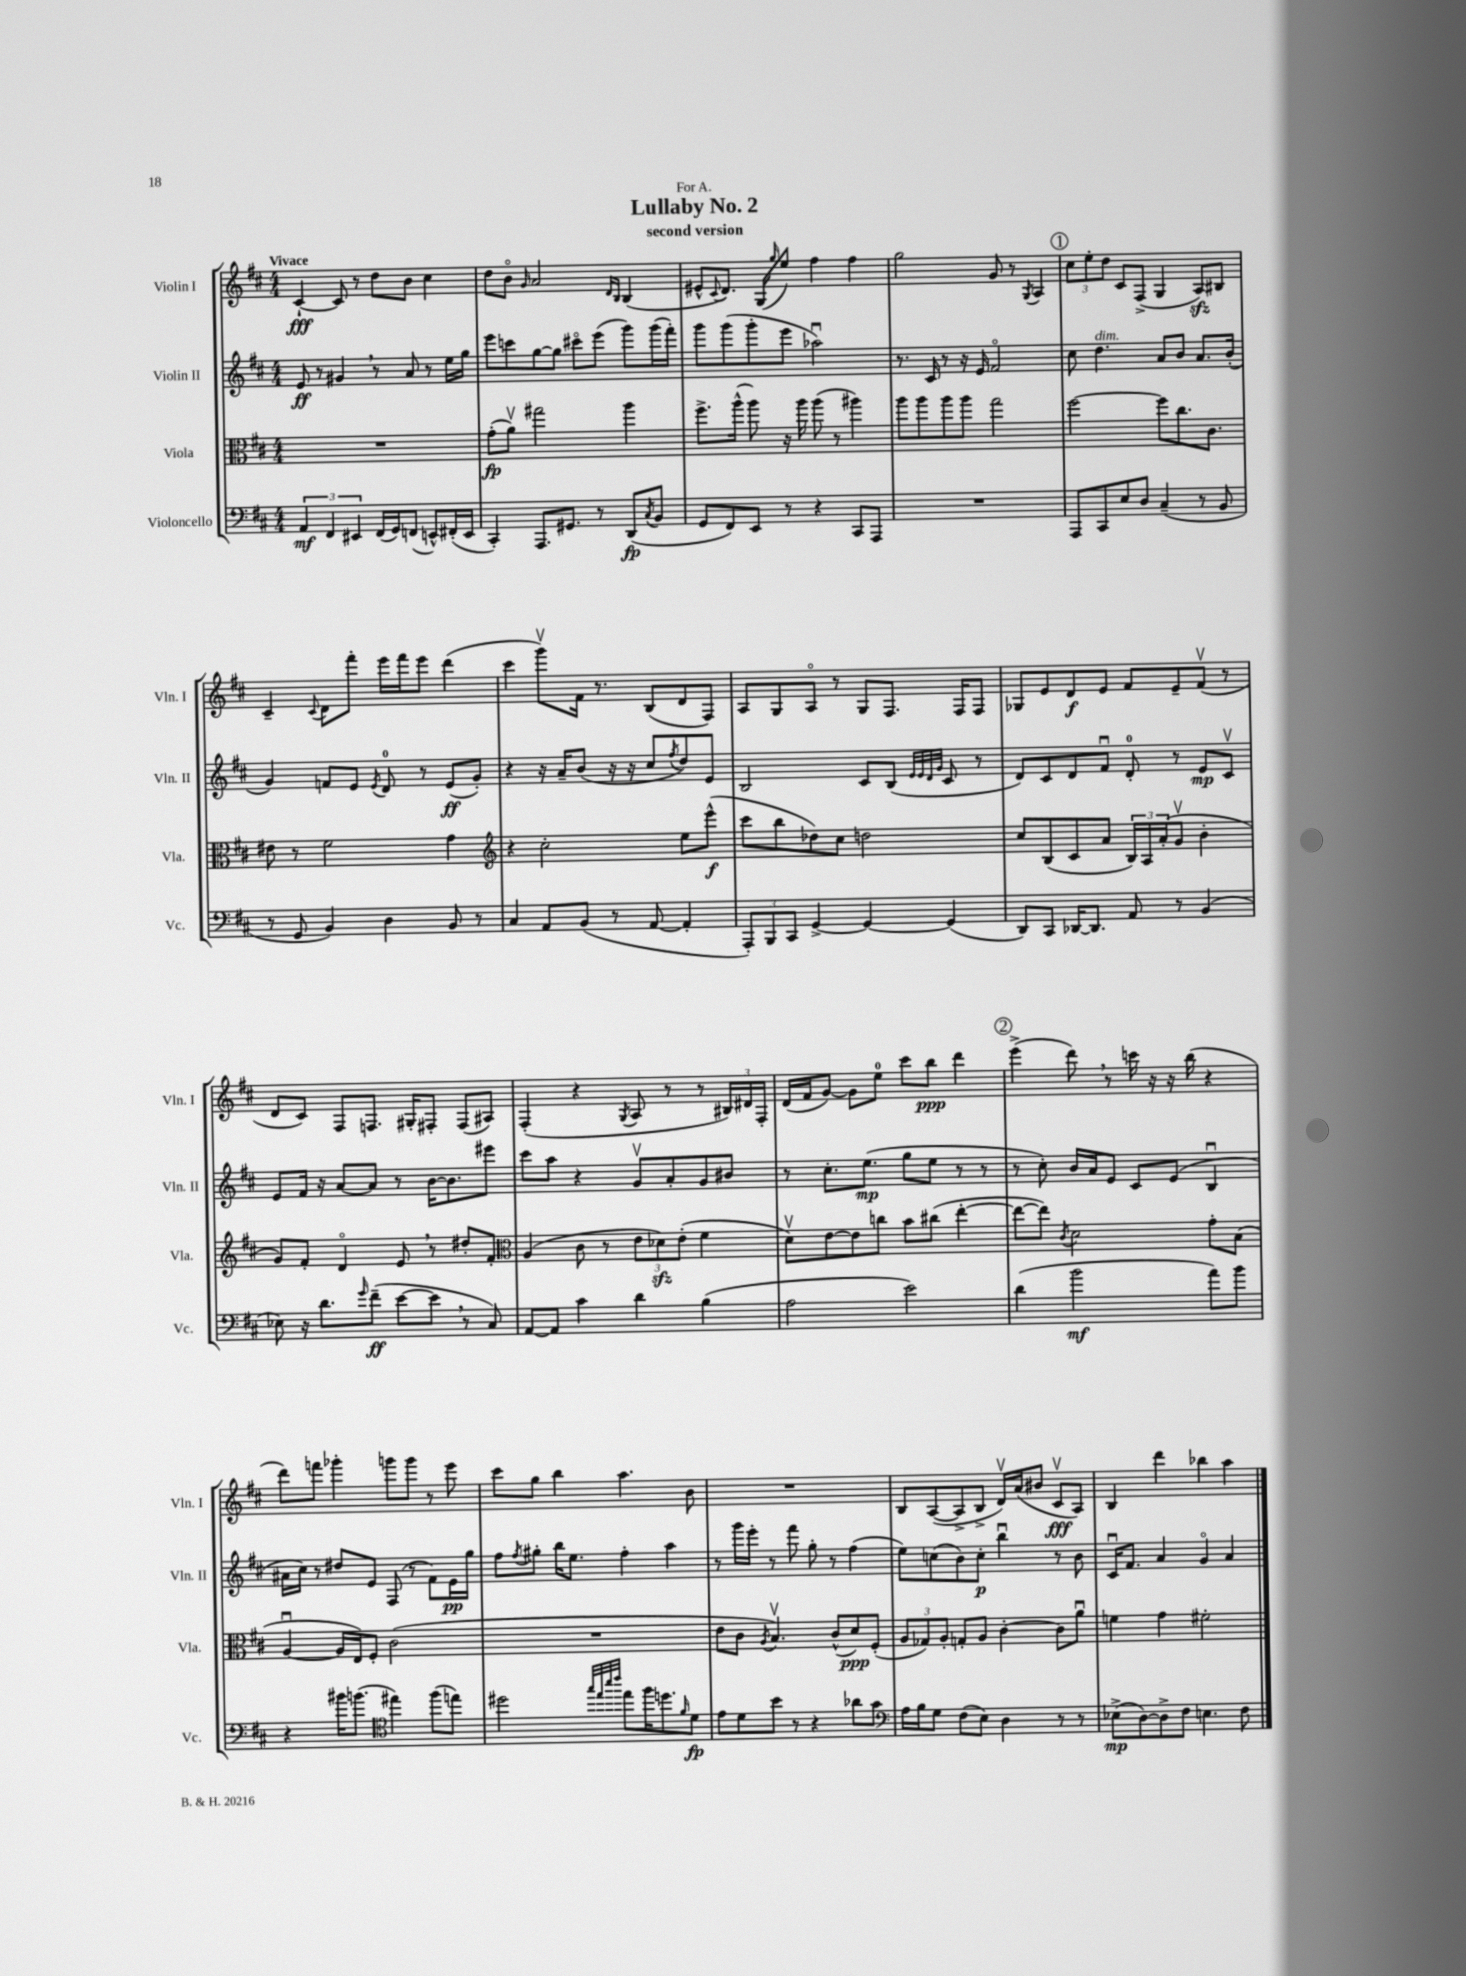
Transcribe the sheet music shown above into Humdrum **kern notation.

**kern	**kern	**kern	**kern
*staff4	*staff3	*staff2	*staff1
*clefF4	*clefC3	*clefG2	*clefG2
*k[f#c#]	*k[f#c#]	*k[f#c#]	*k[f#c#]
*M4/4	*M4/4	*M4/4	*M4/4
6AA/	1r	8e/	[4c#`/
.	.	8r	.
6FF#/	.	.	.
.	.	4g#/	8c#/]
6EE#/	.	.	.
.	.	.	8r
(16FF#/LL	.	8r	8dd\L
16GG/J)	.	.	.
(8FF/J	.	8a/	8b\J
8EE^^/L)	.	8r	4cc#\
(16FF#'/L	.	16ee\LL	.
16EE/JJ	.	16gg\JJ	.
=	=	=	=
4CC#'/)	(8g'\L	8eee\L	8dd\L
.	8av\J)	8ccc\	8bo\J
.	.	.	16qqg/
8.AAA/L	2gg#\	[8gg\	2a/
.	.	8gg\]J	.
8.GG#/J	.	.	.
.	.	8ccc#o\L	.
8r	.	(8eee\J	.
.	.	.	16qqd/LL
.	.	.	16qqB/JJ
(8DD/L	4aa\	8ggg\L)	(4B/
8qC#/	.	.	.
8BB/J	.	(16ggg\L	.
.	.	16fff#'\JJ)	.
=	=	=	=
8GG/L	8.ff#^\L	8ggg\L	8e#^^/L
.	.	.	8qqc#/
8FF#/)	.	(8ggg\	8.d/J)
.	(16aa^^\Jk	.	.
8EE/J	8aa\)	8ggg'\	.
.	.	.	(16G/LK
.	.	.	16qqgg/
8r	16r	8eee\J	8ee/J)
.	16aa\	.	.
4r	(8aa\	2aa-u\)	4ff#\
.	8r	.	.
8CC#/L	4aa#\)	.	4ff#\
8AAA/J	.	.	.
=	=	=	=
1r	8aa\L	8.r	2gg\
.	8aa\	.	.
.	.	16c#/	.
.	8aa\	8r	.
.	8aa\J	16r	.
.	.	16e/	.
.	2gg\	2f#o/	8g/
.	.	.	8r
.	.	.	8qG/
.	.	.	4A/
=	=	=	=
8AAA/L	[2ff#\	8cc#\	12cc#\L
.	.	.	12ee'\
8CC#/	.	4.dd\	.
.	.	.	12dd\J
8E/	.	.	8c#/L
8D/J	.	.	(8F#^/J
(4C#~/	8ff#\]L	8a/L	4G/
.	8.cc#\	8b/J	.
8r	.	8.a/L	8A/L)
.	8.c#\J	.	.
8BB/	.	.	8B#/J
.	.	(16b'/Jk	.
=	=	=	=
8r	8e#\	4g/)	4c#~/
8GG/	8r	.	.
.	.	.	8qqc#/
4BB/)	2f#\	8f/L	8d\L
.	.	8e/J	8fff#'\J
.	.	8qe/	.
4D\	.	8d/	16eee\LL
.	.	.	16fff#\J
.	.	8r	8eee\J
8BB/	4g\	(8e/L	(4ddd\
8r	.	8g'/J)	.
=	=	=	=
*	*clefG2	*	*
4C#/	4r	4r	4ccc#\
8AA/L	2cc#'\	16r	8gggv\L)
.	.	16a~/LK	.
(8BB/J	.	(8b/J	16f#\Jk
.	.	.	8.r
8r	.	16r	.
.	.	16r	.
[8AA/	.	8cc#/L	(8B/L
.	.	8qff#/	.
4AA'/]	8ee\L	8dd/)	8d/
.	(8eee^^\J	8e/J	8F#/J)
=	=	=	=
12AAA'/L)	8ccc#\L	2B/	8A/L
12BBB/	.	.	.
.	8bb\	.	8G/
12CC#/J	.	.	.
[4GG^/	8dd-\)	.	8Ao/J
.	8cc#\J	.	8r
4GG/_	2dd\	8c#/L	8G/L
.	.	(8B/J	8.F#/J
.	.	32qqe/LLL	.
.	.	32qqe/	.
.	.	32qqd/	.
.	.	32qqg/JJJ	.
(4GG/]	.	8c#/	.
.	.	.	16F#/LK
.	.	8r	8F#/J
=	=	=	=
8DD/L)	8cc#/L	8d/L)	8G-/L
8CC#/J	(8B/	8c#/	8e/
[16DD-/LK	8c#/	8d/	8d/
8.DD-/]J	.	.	.
.	8a/J	8f#u/J	8e/J
8AA/	24B/LL)	8d'/	8f#/L
.	24A/	.	.
.	(24a'/J	.	.
8r	8gv/J	8r	8e~/
(4BB/	4b'\	8e/L	(8f#v/J
.	.	8c#v/J	8r
=	=	=	=
8E-\)	8g/L)	8e/L	8d/L
16r	8f#'/J	16f#/Jk	8c#/J)
8.d\L	.	16r	.
.	4do/	[8a/L	8F#/L
16qqg/	.	.	.
(8f#~\J	.	8a/]J	8.F/J
[8e\L	8e/	8r	.
.	.	.	16G#'/LK
8e\]J	8r	[16b\LK	8F#'/J
.	.	8.b\]	.
8r	8dd#'/L	.	(8F#/L
8C#/)	8f#'/J	8eee#\J	8A#/J)
=	=	=	=
*	*clefC3	*	*
[8AA/L	(4A/	8ccc#\L	(4F#'/
8AA/]J	.	8aa\J	.
4c#\	8c#\	4r	4r
.	8r	.	.
.	.	.	8qG/
4d\	12e\L	8gv/L	8A/
.	12d-\)	.	.
.	.	8a'/	8r
.	(12e'\J	.	.
(4B\	4f#\	8g/	8r
.	.	8b#/J	24B#/LL)
.	.	.	24d#/
.	.	.	24F#'/JJ
=	=	=	=
2A\	8dv\L)	8r	(16d/LL
.	.	.	16f#/J
.	[8e\	8.cc#'\L	[8g/J)
.	8e\]	.	8g\]L
.	.	(8.ee\J	.
.	8cc\J	.	8ee\J
2e\)	8b\L	8gg\L	8ccc#\L
.	(8cc#\J	8ee\J	8bb\J
.	[4ee'\	8r	4ddd\
.	.	8r	.
=	=	=	=
(4d\	8ee\_L	8r	(4eee^\
.	8ee\]J)	8cc#'\)	.
.	8qc#/	.	.
2b\	2d\	16b/LL	8ddd\)
.	.	16a/J	.
.	.	8e/J	8r
.	.	8c#/L	16ccc\
.	.	.	16r
.	.	(8e/J	16r
.	.	.	(16bb\
8a\L)	8g'\L	4Bu/	4r
8b\J	(8B\J	.	.
=	=	=	=
4r	[4Au/	16a#\LL	8ddd\L)
.	.	16cc#\JJ)	.
.	.	8r	8fff\J
16b#\LK	16A/]LL	8dd#/L	4ggg-'\
(8.b\J	16E/J)	.	.
.	8F#'/J	8e/J	.
*clefC4	*	*	*
4ee#\)	(2c#\	(8F#/	8ggg\L
.	.	8r	8ggg\J
(8ff#\L	.	8f#\L)	8r
8ee\J)	.	16e\L	8eee\
.	.	16gg\JJ	.
=	=	=	=
2dd#\	1r	8ff#\L	8ccc#\L
.	.	8qff#/	.
.	.	8gg#'\J	8gg\J
.	.	16bb\LK	4bb\
.	.	8.ee\J	.
32qqgg/LLL	.	.	.
32qqee/	.	.	.
32qqbb/	.	.	.
32qqccc#/JJJ	.	.	.
8ee\L	.	4ff#'\	4.aa\
16ff#\K	.	.	.
8.dd\	.	.	.
.	.	4aa\	.
16qqf#/	.	.	.
8d\J	.	.	8b\
=	=	=	=
8e\L	8e\L	8r	1r
8d\	8c#\J	16ggg\LL	.
.	.	16eee'\JJ	.
.	8qA/	.	.
8b\J	4.Bv/)	8r	.
8r	.	8fff#\	.
4r	.	8gg'\	.
.	(8c#^^/L	8r	.
8a-\L	8d/)	(4ff#\	.
8g\J	(8F#'/J	.	.
=	=	=	=
*clefF4	*	*	*
16A\LL	12A/L	8ee\L)	8B/L
16B\J	.	.	.
.	12G-/)	.	.
8G\J	.	(8cc\	([8A/
.	12A'/J	.	.
(8F#\L	8G'/L	8b\)	8A^/]
8E\J)	8A/J	8cc'\J	8B^/J
4D\	[4c#'\	4bbu\	16dv/LL)
.	.	.	(16a/J
.	.	.	8b#/J
8r	8c#\]L	8r	8c#v/L
8r	8au\J	8b\	8A/J)
=	=	=	=
(8E-^\L	4f\	16c#u/LK	4B/
.	.	8.f#/J	.
[8D\)	.	.	.
8D^\]	4g\	4a/	4ddd\
8F#\J	.	.	.
4.E\	2f#'\	4go/	4bb-\
.	.	4a/	4aa\
8F#\	.	.	.
==	==	==	==
*-	*-	*-	*-
